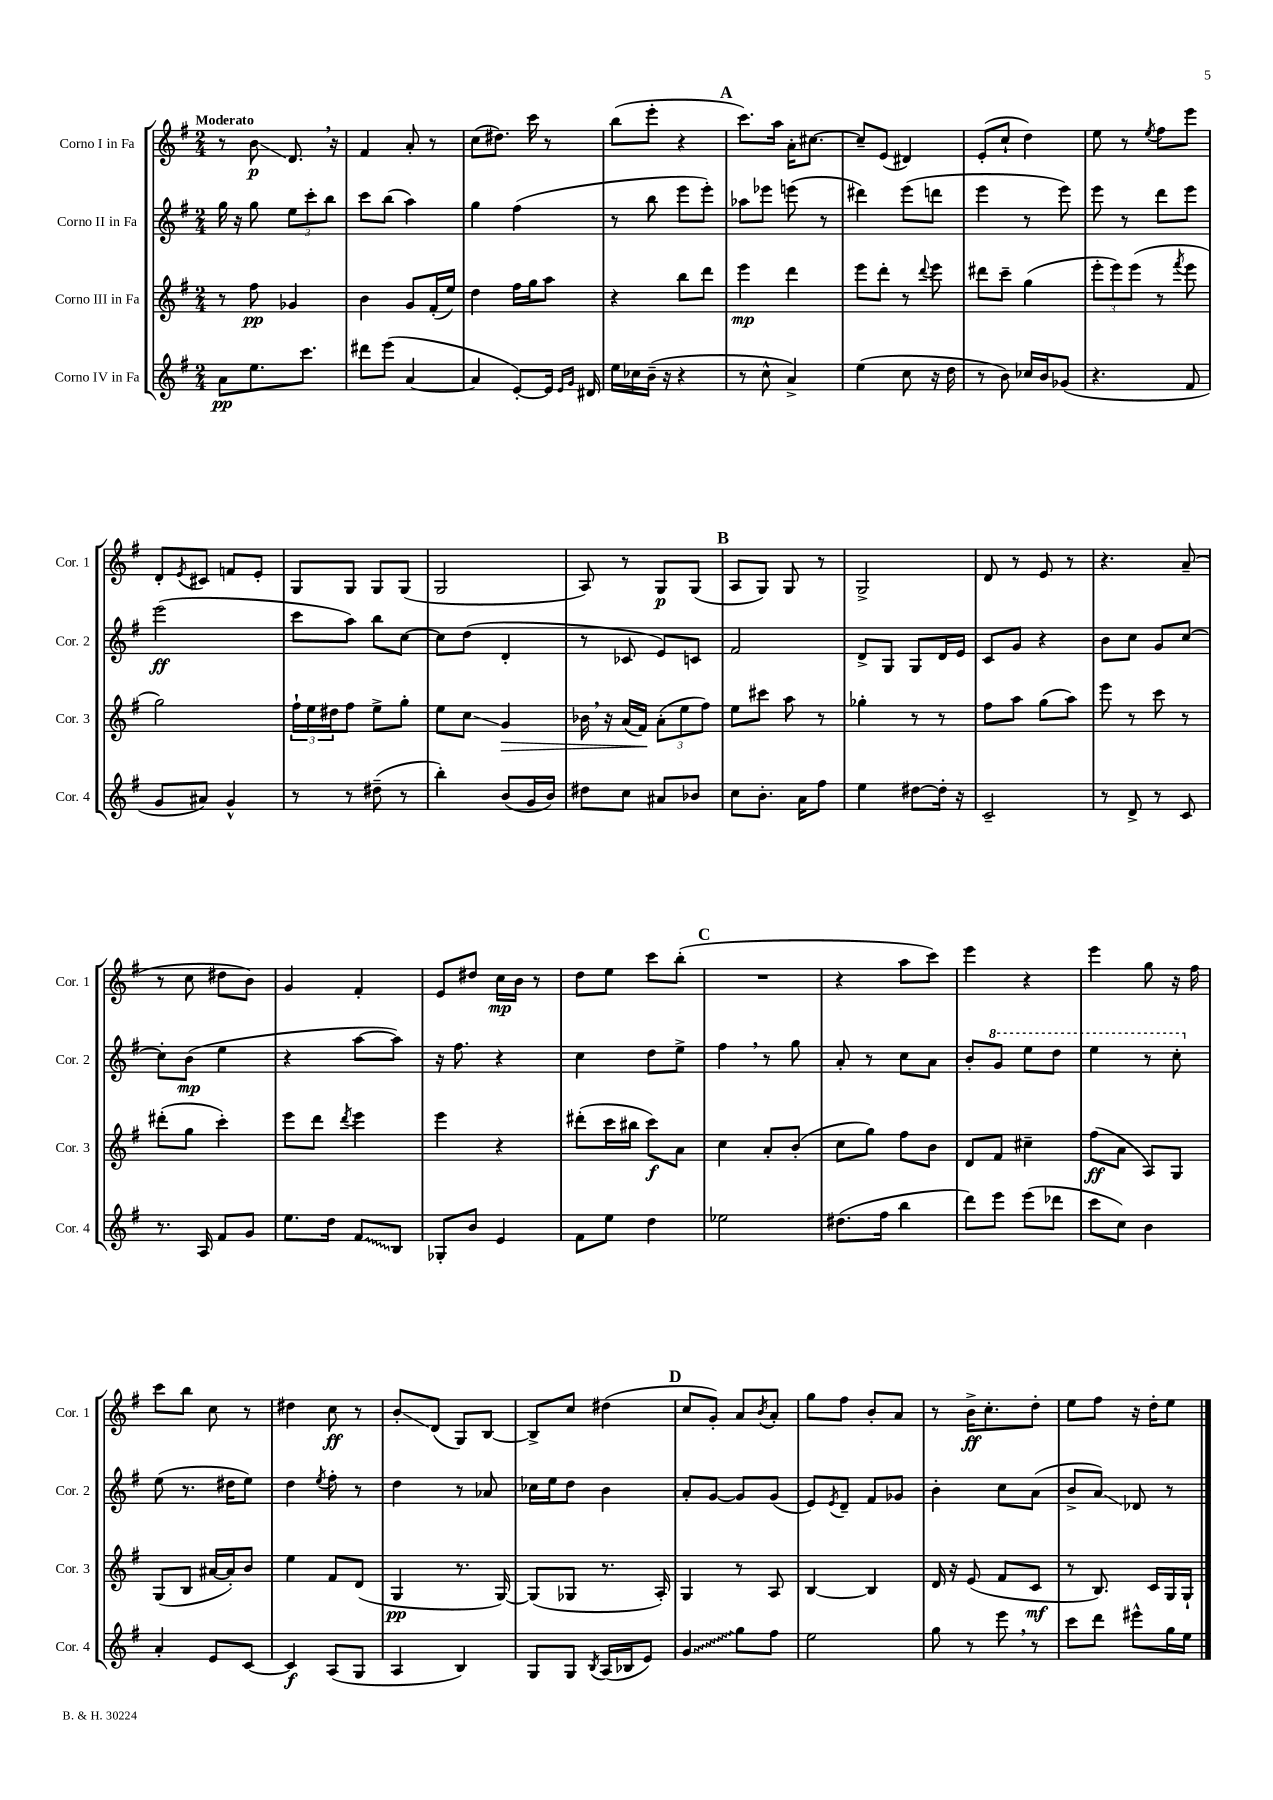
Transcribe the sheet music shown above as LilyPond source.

<<
\new StaffGroup <<
\new Staff = "s0" \with { instrumentName = "Corno I in Fa" shortInstrumentName = "Cor. 1" } {
    \clef treble \key g \major \numericTimeSignature \time 2/4 \tempo "Moderato"
    r8 b'8\glissando\p d'8. \breathe r16 |
    fis'4 a'8-. r8 |
    c''8( dis''8.) c'''16 r8 |
    b''8( e'''8-. r4 |
    \mark \markup { \bold "A" } c'''8.) a''16 a'16-. cis''8.~ |
    cis''8-- e'8( dis'4) |
    e'8-.( c''8-! d''4) |
    e''8 r8 \acciaccatura { e''8 } fis''8 e'''8 |
    d'8-. \acciaccatura { e'8 } cis'8 f'8 e'8-. |
    g8 g8 g8 g8( |
    g2 |
    a8) r8 g8\p g8( |
    \mark \markup { \bold "B" } a8 g8) g8 r8 |
    g2-> |
    d'8 r8 e'8 r8 |
    r4. a'8--( |
    r8 c''8 dis''8 b'8) |
    g'4 fis'4-. |
    e'8 dis''8 c''16\mp b'16 r8 |
    d''8 e''8 c'''8 b''8-.( |
    \mark \markup { \bold "C" } R2 |
    r4 a''8 c'''8) |
    e'''4 r4 |
    e'''4 g''8 r16 fis''16 |
    c'''8 b''8 c''8 r8 |
    dis''4 c''8\ff r8 |
    b'8-.\glissando d'8( g8) b8~ |
    b8-> c''8 dis''4( |
    \mark \markup { \bold "D" } c''8 g'8-.) a'8 \acciaccatura { b'8 } a'8-. |
    g''8 fis''8 b'8-. a'8 |
    r8 b'16->\ff c''8.-. d''8-. |
    e''8 fis''8 r16 d''16-. e''8 \bar "|." |
}
\new Staff = "s1" \with { instrumentName = "Corno II in Fa" shortInstrumentName = "Cor. 2" } {
    \clef treble \key g \major \numericTimeSignature \time 2/4
    g''16 r16 g''8 \tuplet 3/2 { e''8 c'''8-. b''8 } |
    c'''8 b''8( a''4) |
    g''4 fis''4( |
    r8 b''8 e'''8 e'''8-.) |
    \mark \markup { \bold "A" } aes''8 ees'''8 e'''8( r8 |
    dis'''4) e'''8( d'''8 |
    e'''4 r8 e'''8) |
    e'''8 r8 d'''8 e'''8 |
    e'''2\ff( |
    c'''8 a''8) b''8 c''8~ |
    c''8 d''8( d'4-. |
    r8 ces'8 e'8) c'8 |
    \mark \markup { \bold "B" } fis'2 |
    d'8-> g8 g8 d'16 e'16 |
    c'8 g'8 r4 |
    b'8 c''8 g'8 c''8~ |
    c''8-. b'8\mp( e''4 |
    r4 a''8~ a''8) |
    r16 fis''8. r4 |
    c''4 d''8 e''8-> |
    \mark \markup { \bold "C" } fis''4 \breathe r8 g''8 |
    a'8-. r8 c''8 a'8 |
    b'8-. \ottava #1 g''8 e'''8 d'''8 |
    e'''4 r8 c'''8-. \ottava #0 |
    e''8( r8. dis''16 e''8) |
    d''4 \acciaccatura { e''8 } fis''8-. r8 |
    d''4 r8 aes'8 |
    ces''16 e''16 d''8 b'4 |
    \mark \markup { \bold "D" } a'8-. g'8~ g'8 g'8( |
    e'8) \acciaccatura { e'8 } d'8-- fis'8 ges'8 |
    b'4-. c''8 a'8( |
    b'8-> a'8\glissando) des'8 r8 \bar "|." |
}
\new Staff = "s2" \with { instrumentName = "Corno III in Fa" shortInstrumentName = "Cor. 3" } {
    \clef treble \key g \major \numericTimeSignature \time 2/4
    r8 fis''8\pp ges'4 |
    b'4 g'8 fis'16-.( e''16) |
    d''4 fis''16 g''16 a''8 |
    r4 b''8 d'''8 |
    \mark \markup { \bold "A" } e'''4\mp d'''4 |
    e'''8 d'''8-. r8 \appoggiatura { d'''8 } e'''8 |
    dis'''8 c'''8-- g''4( |
    \tuplet 3/2 { e'''8-. e'''8) e'''8( } r8 \acciaccatura { fis'''8 } e'''8 |
    g''2) |
    \tuplet 3/2 { fis''16-! e''16 dis''16 } fis''8 e''8-> g''8-. |
    e''8 c''8\glissando g'4\> |
    bes'16 \breathe r16 a'16( fis'16\!) \tuplet 3/2 { a'8-.( e''8 fis''8) } |
    \mark \markup { \bold "B" } e''8 cis'''8 a''8 r8 |
    ges''4-. r8 r8 |
    fis''8 a''8 g''8( a''8) |
    e'''8 r8 c'''8 r8 |
    dis'''8-.( g''8 c'''4-.) |
    e'''8 d'''8 \acciaccatura { d'''8 } e'''4 |
    e'''4 r4 |
    dis'''8-.( c'''16 bis''16 c'''8\f) a'8 |
    \mark \markup { \bold "C" } c''4 a'8-. b'8-.( |
    c''8 g''8) fis''8 b'8 |
    d'8 fis'8 cis''4-- |
    fis''8\ff( a'8 a8) g8 |
    g8( b8 ais'16~ ais'16-.) b'8 |
    e''4 fis'8 d'8( |
    g4\pp r8. g16~) |
    g8( ges8 r8. a16-.) |
    \mark \markup { \bold "D" } g4 r8 a8 |
    b4~ b4 |
    d'16 r16 e'8( fis'8 c'8\mf |
    r8 b8.) c'16 g16 g16-! \bar "|." |
}
\new Staff = "s3" \with { instrumentName = "Corno IV in Fa" shortInstrumentName = "Cor. 4" } {
    \clef treble \key g \major \numericTimeSignature \time 2/4
    a'8\pp e''8. c'''8. |
    dis'''8 e'''8( a'4~ |
    a'4 e'8~-.) e'16 \grace { e'16 g'16 } dis'16 |
    e''16 ces''16 b'16--( r16 r4 |
    \mark \markup { \bold "A" } r8 c''8-^ a'4->) |
    e''4( c''8 r16 d''16 |
    r8 b'8) ces''16 b'16 ges'8( |
    r4. fis'8 |
    g'8 ais'8) g'4-^ |
    r8 r8 dis''8--( r8 |
    b''4-.) b'8( g'16 b'16) |
    dis''8 c''8 ais'8 bes'8 |
    \mark \markup { \bold "B" } c''8 b'8.-. a'16 fis''8 |
    e''4 dis''8~ dis''16-. r16 |
    c'2-- |
    r8 d'8-> r8 c'8 |
    r8. a16 fis'8 g'8 |
    e''8. d''16 \once \override Glissando.style = #'zigzag fis'8\glissando b8 |
    ges8-. b'8 e'4 |
    fis'8 e''8 d''4 |
    \mark \markup { \bold "C" } ees''2 |
    dis''8.( fis''16 b''4 |
    d'''8) e'''8 e'''8( des'''8 |
    c'''8 c''8) b'4 |
    a'4-. e'8 c'8~ |
    c'4\f a8( g8 |
    a4 b4) |
    g8 g8 \acciaccatura { b8 } a16( bes16 e'8) |
    \mark \markup { \bold "D" } \once \override Glissando.style = #'zigzag g'4\glissando g''8 fis''8 |
    e''2 |
    g''8 r8 e'''8 \breathe r8 |
    c'''8 d'''8 eis'''8-^ g''16 e''16 \bar "|." |
}
>>
>>
\layout { \context { \Score \remove "Bar_number_engraver" } }
